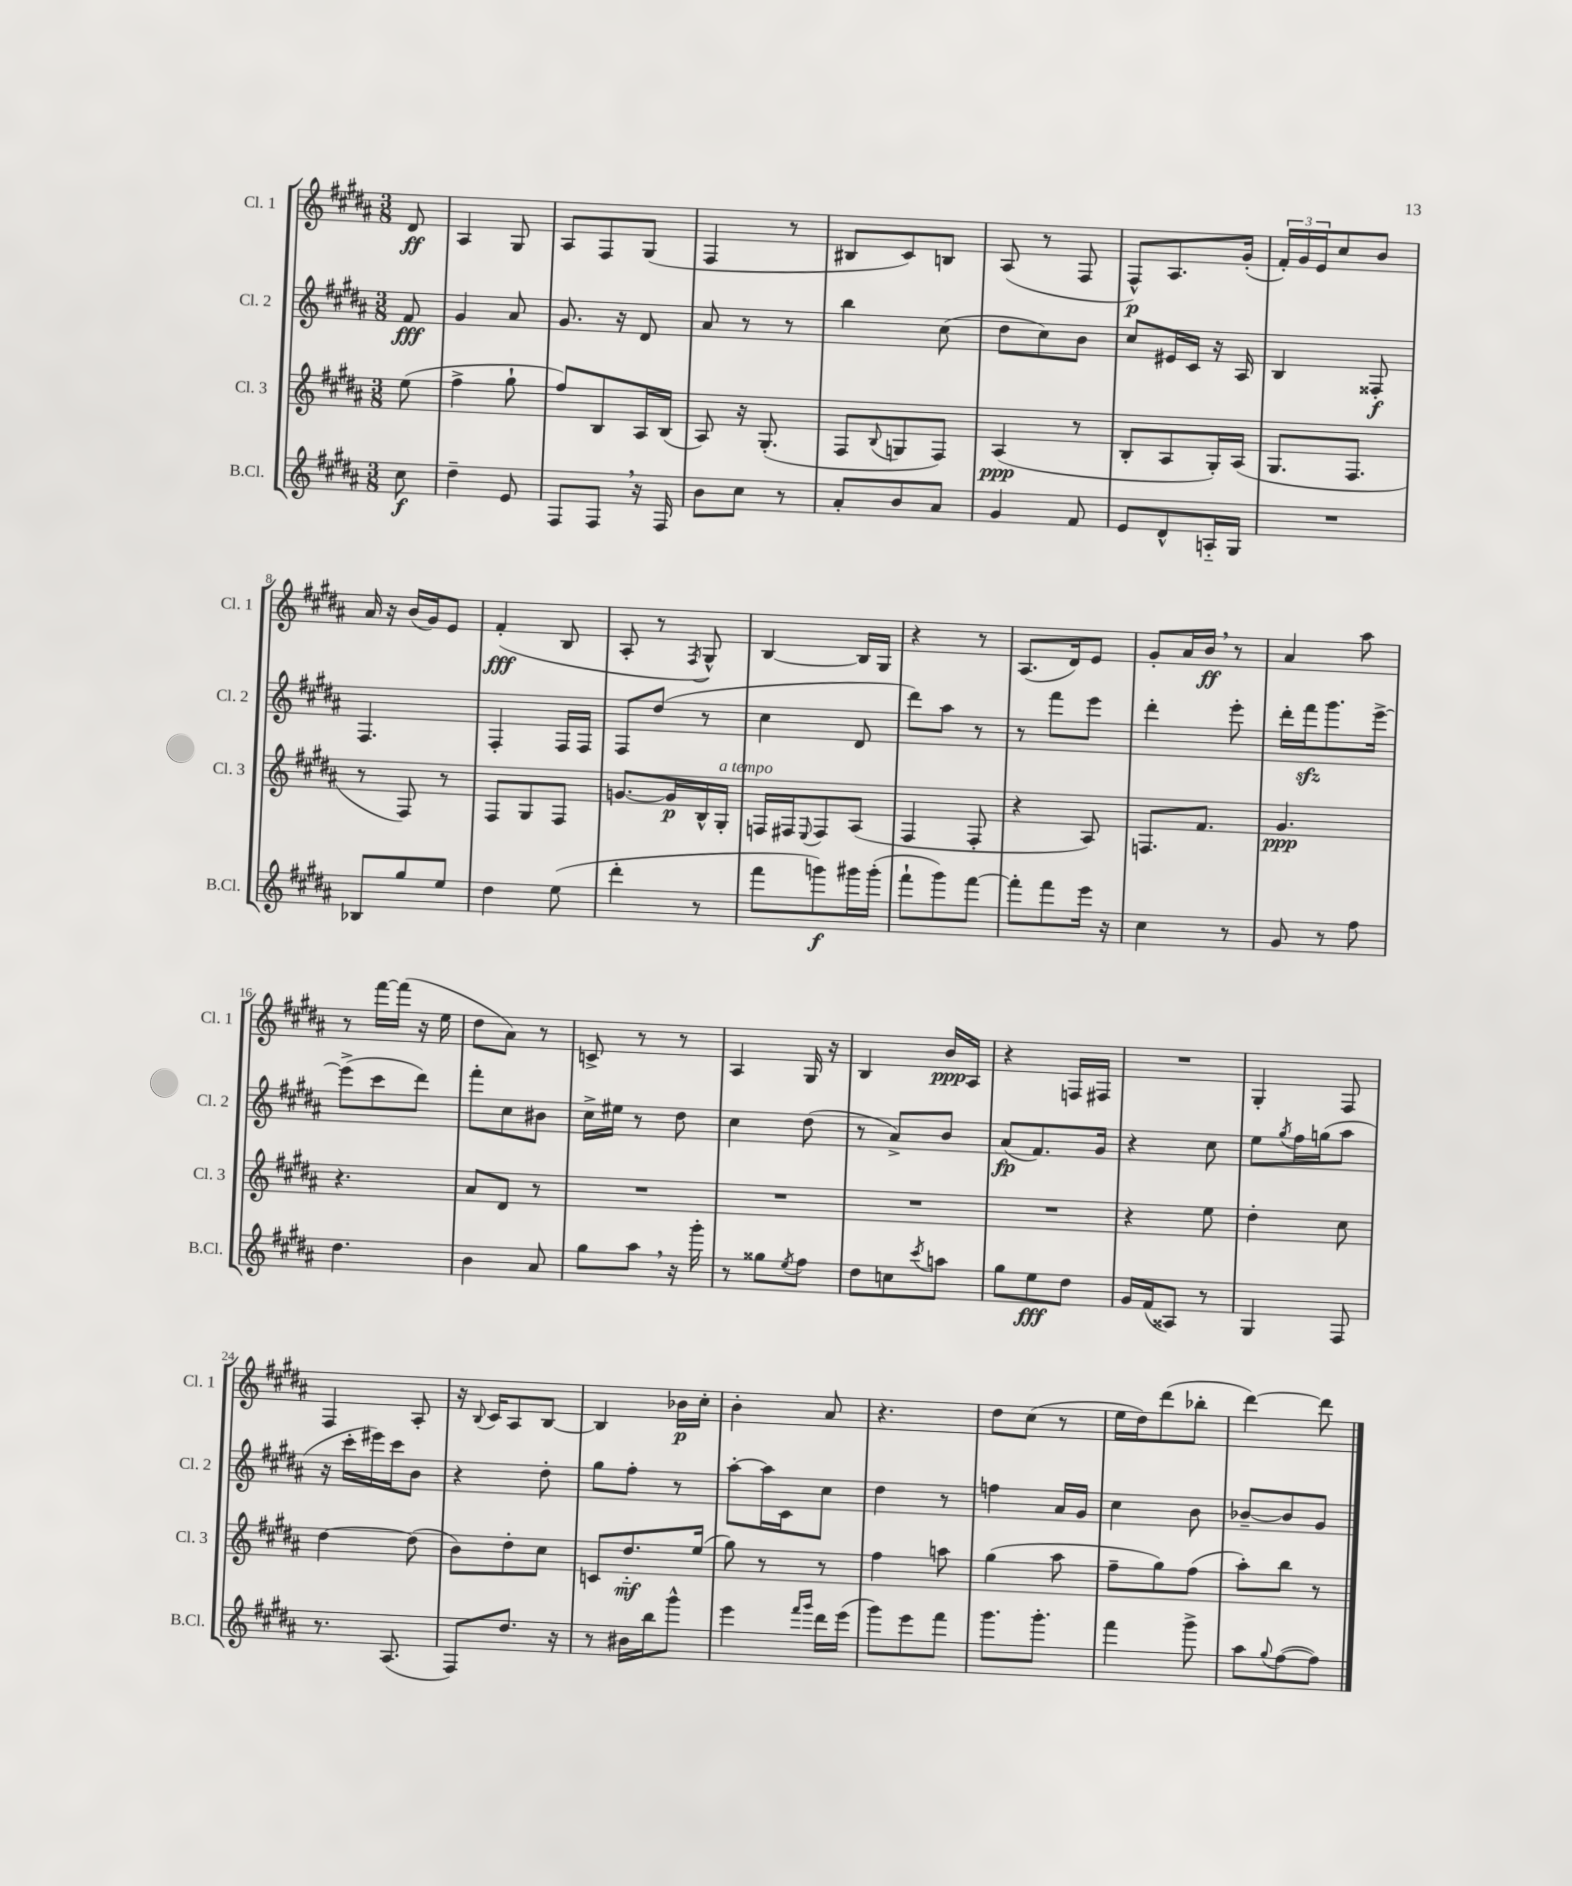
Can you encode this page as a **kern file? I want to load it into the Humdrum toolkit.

**kern	**dynam	**kern	**dynam	**kern	**dynam	**kern	**dynam
*part4	*part4	*part3	*part3	*part2	*part2	*part1	*part1
*staff4	*staff4	*staff3	*staff3	*staff2	*staff2	*staff1	*staff1
*I"B.Cl.	*	*I"Cl. 3	*	*I"Cl. 2	*	*I"Cl. 1	*
*I'B.Cl.	*	*I'Cl. 3	*	*I'Cl. 2	*	*I'Cl. 1	*
*clefG2	*	*clefG2	*	*clefG2	*	*clefG2	*
*k[f#c#g#d#a#]	*	*k[f#c#g#d#a#]	*	*k[f#c#g#d#a#]	*	*k[f#c#g#d#a#]	*
*M3/8	*	*M3/8	*	*M3/8	*	*M3/8	*
=	=	=	=	=	=	=	=
8cc#\	f	(8ee\	.	8f#/	fff	8d#/	ff
=1	=1	=1	=1	=1	=1	=1	=1
4dd#~\	.	4ff#^\	.	4g#/	.	4A#/	.
8e/	.	8gg#`\	.	8a#/	.	8G#/	.
=2	=2	=2	=2	=2	=2	=2	=2
8F#/L	.	8ff#/L)	.	8.g#/	.	8A#/L	.
8F#,/J	.	8B/	.	.	.	8F#/	.
.	.	.	.	16r	.	.	.
16r	.	16A#/L	.	8d#/	.	(8G#/J	.
16F#/	.	(16B/JJ	.	.	.	.	.
=3	=3	=3	=3	=3	=3	=3	=3
8b\L	.	8A#/)	.	8a#/	.	4F#/	.
8cc#\J	.	16r	.	8r	.	.	.
.	.	(8.G#'/	.	.	.	.	.
8r	.	.	.	8r	.	8r	.
=4	=4	=4	=4	=4	=4	=4	=4
8a#'/L	.	8F#/L	.	4bb\	.	8B#X/L	.
.	.	8qqB/	.	.	.	.	.
8b/	.	8Gn/	.	.	.	8c#/)	.
8a#/J	.	8F#/J)	.	(8cc#\	.	8Bn/J	.
=5	=5	=5	=5	=5	=5	=5	=5
4g#/	.	(4A#/	ppp	8dd#\L	.	(8A#/	.
.	.	.	.	8cc#\)	.	8r	.
8f#/	.	8r	.	8b\J	.	8F#/	.
=6	=6	=6	=6	=6	=6	=6	=6
8e/L	.	8B'/L	.	8cc#/L	.	8F#^^/L)	p
8d#^^/	.	8A#/	.	16e#X/L	.	8.A#/	.
.	.	.	.	16c#/JJ	.	.	.
16An/L	.	16G#'/L)	.	16r	.	.	.
16G#/JJ	.	(16A#/JJ	.	16A#/	.	(16g#'/Jk	.
=7	=7	=7	=7	=7	=7	=7	=7
4.r	.	8.G#/L	.	4B/	.	24f#'/LL)	.
.	.	.	.	.	.	24g#/	.
.	.	.	.	.	.	24e/J	.
.	.	.	.	.	.	8cc#/	.
.	.	8.F#/J	.	.	.	.	.
.	.	.	.	8F##X'/	f	8b/J	.
!!LO:LB:g=z
=8	=8	=8	=8	=8	=8	=8	=8
8B-X/L	.	8r	.	4.F#/	.	16a#/	.
.	.	.	.	.	.	16r	.
8gg#/	.	8F#/)	.	.	.	(16b/LL	.
.	.	.	.	.	.	16g#/J)	.
8ee/J	.	8r	.	.	.	8e/J	.
=9	=9	=9	=9	=9	=9	=9	=9
4dd#\	.	8F#/L	.	4F#'/	.	(4f#'/	fff
.	.	8G#/	.	.	.	.	.
(8ee\	.	8F#/J	.	16F#/LL	.	8B/	.
.	.	.	.	16F#/JJ	.	.	.
=10	=10	=10	=10	=10	=10	=10	=10
4ddd#'\	.	[8.gn/L	.	8F#/L	.	8A#'/	.
.	.	.	.	(8dd#/J	.	8r	.
.	.	16g/L]	p	.	.	.	.
.	.	.	.	.	.	8qF#/	.
8r	.	16B^^/	.	8r	.	8G#^^/)	.
!	!	!LO:TX:a:i:t=a tempo	!	!	!	!	!
.	.	16G#'/JJ	.	.	.	.	.
=11	=11	=11	=11	=11	=11	=11	=11
8fff#\L	.	16Fn/LL	.	4cc#\	.	[4B/	.
.	.	16F#X/J	.	.	.	.	.
.	.	8qqE/	.	.	.	.	.
8gggn\)	f	8F#/	.	.	.	.	.
16ggg#X\L	.	(8A#/J	.	8d#/	.	16B/LL]	.
(16ggg#'\JJ	.	.	.	.	.	16G#/JJ	.
=12	=12	=12	=12	=12	=12	=12	=12
8fff#`\L	.	4F#/	.	8ddd#\L)	.	4r	.
8ggg#\)	.	.	.	8aa#\J	.	.	.
[8fff#\J	.	8F#'/	.	8r	.	8r	.
=13	=13	=13	=13	=13	=13	=13	=13
8fff#'\L]	.	4r	.	8r	.	(8.A#/L	.
8fff#\	.	.	.	8fff#\L	.	.	.
.	.	.	.	.	.	16d#/k)	.
16eee\Jk	.	8A#/)	.	8eee\J	.	8e/J	.
16r	.	.	.	.	.	.	.
=14	=14	=14	=14	=14	=14	=14	=14
4cc#\	.	8.Fn/L	.	4ddd#'\	.	8g#'/L	.
.	.	.	.	.	.	16a#/L	.
.	.	8.f#/J	.	.	.	16b,/JJ	ff
8r	.	.	.	8eee'\	.	8r	.
=15	=15	=15	=15	=15	=15	=15	=15
8g#/	.	4.g#/	ppp	16ddd#'\LL	.	4a#/	.
.	.	.	.	16fff#zz\J	.	.	.
8r	.	.	.	8.ggg#\	.	.	.
8ff#\	.	.	.	.	.	8aa#\	.
.	.	.	.	[16eee^\Jk	.	.	.
!!LO:LB:g=z
=16	=16	=16	=16	=16	=16	=16	=16
4.dd#\	.	4.r	.	(8eee^\L]	.	8r	.
.	.	.	.	8ccc#\	.	[16fff#\LL	.
.	.	.	.	.	.	(16fff#\JJ]	.
.	.	.	.	8ddd#\J)	.	16r	.
.	.	.	.	.	.	16ee\	.
=17	=17	=17	=17	=17	=17	=17	=17
4b\	.	8a#/L	.	8fff#'\L	.	8dd#\L	.
.	.	8d#/J	.	8cc#\	.	8a#\J)	.
8a#/	.	8r	.	8b#X\J	.	8r	.
=18	=18	=18	=18	=18	=18	=18	=18
8gg#\L	.	4.r	.	16cc#^\LL	.	8cn^/	.
.	.	.	.	16ee#X\JJ	.	.	.
8aa#,\J	.	.	.	8r	.	8r	.
16r	.	.	.	8dd#\	.	8r	.
16ggg#'\	.	.	.	.	.	.	.
=19	=19	=19	=19	=19	=19	=19	=19
8r	.	4.r	.	4cc#\	.	4A#/	.
8gg##X\L	.	.	.	.	.	.	.
8qee/	.	.	.	.	.	.	.
8ff#\J	.	.	.	(8dd#\	.	16G#/	.
.	.	.	.	.	.	16r	.
=20	=20	=20	=20	=20	=20	=20	=20
8dd#\L	.	4.r	.	8r	.	4B/	.
8ccn\	.	.	.	8a#^/L)	.	.	.
8qccc#/	.	.	.	.	.	.	.
8aan\J	.	.	.	8b/J	.	16b/LL	ppp
.	.	.	.	.	.	16A#/JJ	.
=21	=21	=21	=21	=21	=21	=21	=21
8gg#\L	.	4.r	.	(8a#/L	fp	4r	.
8ee\	fff	.	.	8.f#/)	.	.	.
8dd#\J	.	.	.	.	.	16Fn/LL	.
.	.	.	.	16g#/Jk	.	16F#X/JJ	.
=22	=22	=22	=22	=22	=22	=22	=22
16g#/LL	.	4r	.	4r	.	4.r	.
(16f#/J	.	.	.	.	.	.	.
8A##X/J)	.	.	.	.	.	.	.
8r	.	8ee\	.	8cc#\	.	.	.
=23	=23	=23	=23	=23	=23	=23	=23
4G#/	.	4dd#'\	.	8ee\L	.	4G#'/	.
.	.	.	.	8qgg#/	.	.	.
.	.	.	.	16ff#\L	.	.	.
.	.	.	.	(16ggn\J	.	.	.
8F#/	.	8cc#\	.	8aa#\J	.	8F#/	.
!!LO:LB:g=z
=24	=24	=24	=24	=24	=24	=24	=24
8.r	.	[4dd#\	.	16r	.	4F#/	.
.	.	.	.	16ccc#'\LL	.	.	.
.	.	.	.	16eee#X\)	.	.	.
(8.A#/	.	.	.	16ccc#\J	.	.	.
.	.	(8dd#\]	.	8b\J	.	8A#'/	.
=25	=25	=25	=25	=25	=25	=25	=25
8F#/L)	.	8b\L)	.	4r	.	16r	.
.	.	.	.	.	.	8qqB/	.
.	.	.	.	.	.	16c#/KL	.
8.dd#/J	.	8dd#'\	.	.	.	8A#/	.
.	.	8cc#\J	.	8dd#'\	.	[8B/J	.
16r	.	.	.	.	.	.	.
=26	=26	=26	=26	=26	=26	=26	=26
8r	.	8cn/L	.	8gg#\L	.	4B/]	.
16b#X\LL	.	8.dd#/	mf	8ff#'\J	.	.	.
16bb\J	.	.	.	.	.	.	.
8ggg#^^\J	.	.	.	8r	.	16b-X\LL	p
.	.	(16ee/Jk	.	.	.	16cc#'\JJ	.
=27	=27	=27	=27	=27	=27	=27	=27
4eee\	.	8gg#\)	.	[8aa#'\L	.	4b'\	.
.	.	8r	.	16aa#\L]	.	.	.
.	.	.	.	16c#\J	.	.	.
16qqfff#/LL	.	.	.	.	.	.	.
16qqggg#/JJ	.	.	.	.	.	.	.
16ddd#\LL	.	8r	.	8cc#\J	.	8a#/	.
(16eee\JJ	.	.	.	.	.	.	.
=28	=28	=28	=28	=28	=28	=28	=28
8ggg#\L)	.	4ff#\	.	4dd#\	.	4.r	.
8eee\	.	.	.	.	.	.	.
8fff#\J	.	8aan\	.	8r	.	.	.
=29	=29	=29	=29	=29	=29	=29	=29
8.ggg#\L	.	(4gg#\	.	4ffn\	.	8dd#\L	.
.	.	.	.	.	.	(8cc#\J	.
8.ggg#'\J	.	.	.	.	.	.	.
.	.	8aa#\	.	16a#/LL	.	8r	.
.	.	.	.	16g#/JJ	.	.	.
=30	=30	=30	=30	=30	=30	=30	=30
4fff#\	.	8ff#~\L	.	4cc#\	.	16ee\LL	.
.	.	.	.	.	.	16dd#\J)	.
.	.	8gg#\)	.	.	.	(8ddd#\	.
8ggg#^\	.	(8ff#\J	.	8b\	.	8bb-X'\J	.
=31	=31	=31	=31	=31	=31	=31	=31
8aa#\L	.	8aa#'\L)	.	[8b-X~/L	.	[4ddd#\)	.
8qqgg#/	.	.	.	.	.	.	.
([8ff#\	.	8bb\J	.	8b-/]	.	.	.
8ff#\J])	.	8r	.	8g#/J	.	8ddd#\]	.
==	==	==	==	==	==	==	==
*-	*-	*-	*-	*-	*-	*-	*-
